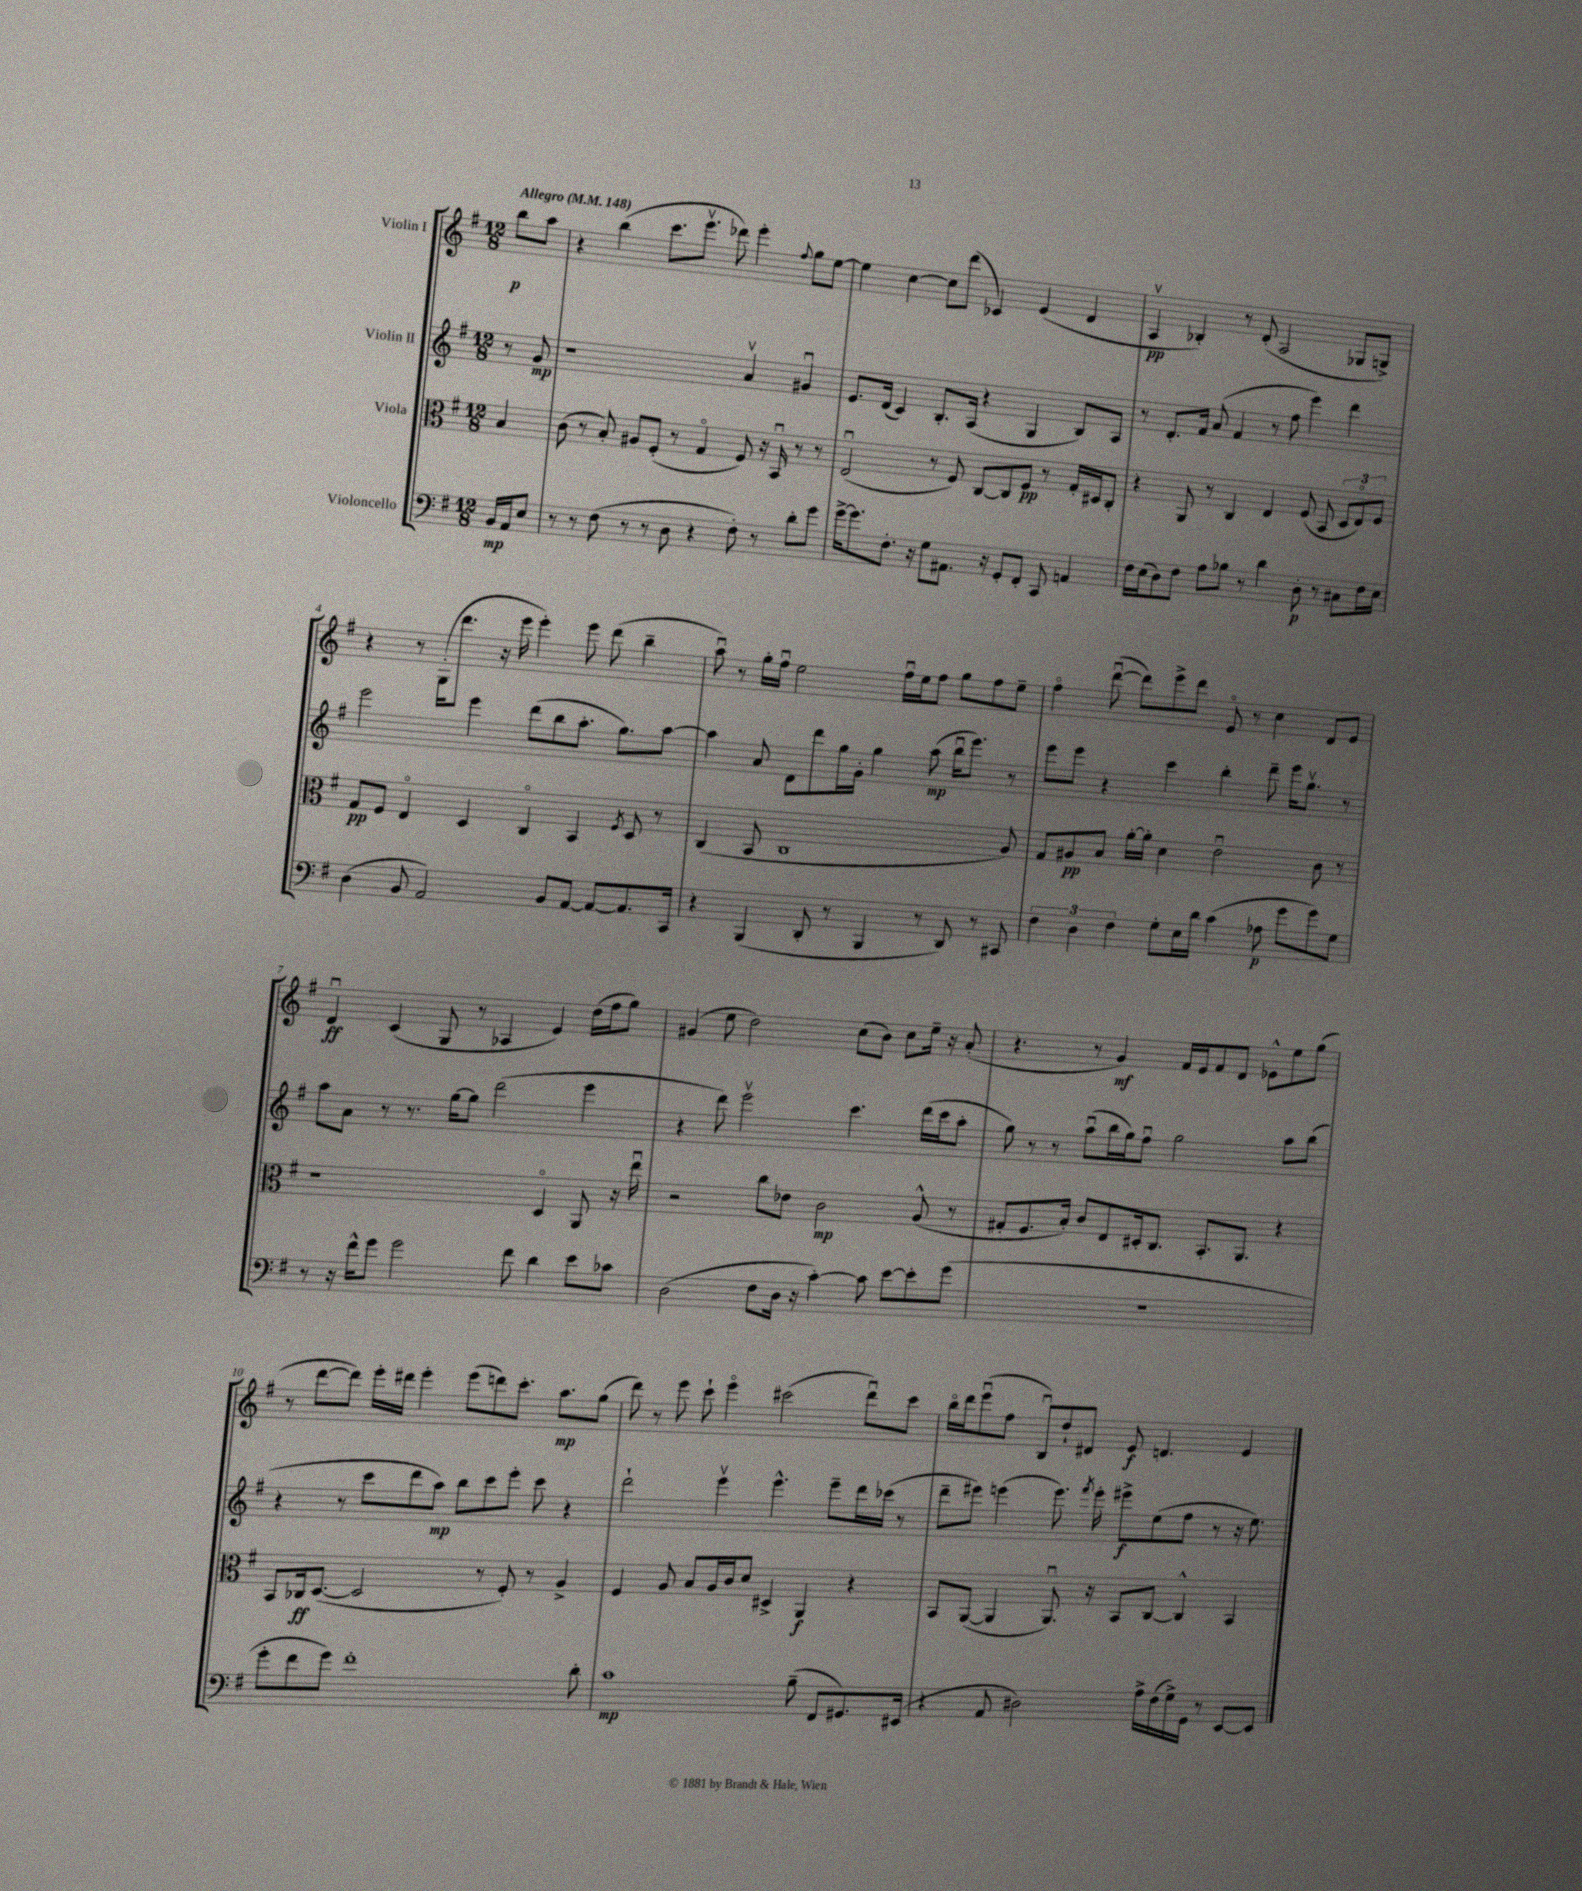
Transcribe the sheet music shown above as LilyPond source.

<<
\new StaffGroup <<
\new Staff = "s0" \with { instrumentName = "Violin I" } {
    \clef treble \key g \major \numericTimeSignature \time 12/8 \partial 4 \tempo "Allegro" 4 = 148
    \autoBeamOff b''8[\p a''8] |
    r4 b''4( c'''8.[ e'''8.]\upbow des'''8) e'''4-. \appoggiatura { fis''8 } g''8[ e''8]~ |
    e''4 c''4~ c''8[ d'''8]( ces'4) e'4( d'4 |
    a4\upbow\pp bes4-.) r8 d'8-.( a2 ges8[ g8]->) |
    r4 r8 g16[-.( d'''8.] r16 e'''16 e'''4-.) e'''8 d'''8( b''4-- |
    a''8\downbow) r8 g''16[-. fis''16]\downbow e''2 fis''16[\downbow e''16 fis''8] g''8[ fis''8 e''8]-- |
    fis''4\flageolet d'''8~\downbow( d'''8[) e'''8-> d'''8] e'8\flageolet r8 c''4 d'8[ e'8] |
    d'4\downbow\ff c'4( g8 r8 aes4 e'4) d''16[( fis''16 g''8]) |
    gis'4( e''8 d''2) c''8[( b'8]) c''8[ e''16]-- r16 a'8-.( |
    r4. r8 g'4\mf) fis'16[ e'16 fis'8 d'8] ees'8[-^ e''8 g''8]( |
    r8 d'''8[~ d'''8]) e'''16[-. dis'''16] e'''4-. e'''8[( d'''8) c'''8.]-. a''8.[\mp g''8]( |
    d'''8) r8 e'''8 c'''8-! e'''4\flageolet cis'''2( d'''8[\downbow) cis'''8] |
    b''16[\flageolet d'''16 e'''8\downbow( fis''8] b8[\downbow) d''8-! dis'8] e'8\f d'4. e'4 \bar "|." |
}
\new Staff = "s1" \with { instrumentName = "Violin II" } {
    \clef treble \key g \major \numericTimeSignature \time 12/8 \partial 4
    \autoBeamOff r8 g'8\mp |
    r1 a'4\upbow gis'4\downbow |
    e'8.[ d'16]( c'4) b8.[-. a16]( r4 g4 b8[) a8] |
    r8 d'8.[-. fis'16] a'8( fis'4 r8 fis''8 e'''4) d'''4 |
    e'''2 e'''4 d'''8[( b''8 a''8.]-. g''8.[) a''8]~ |
    a''4 a'8 d'8[ d'''8 g''16 g'16]-. g''4 a''8\mp( b''16[\downbow e'''8.]) r8 |
    e'''8[ e'''8] r4 c'''4 b''4-. d'''8-- e'''16[ g''8.]\upbow r8 |
    a''8[ a'8] r8 r8. g''16[~ g''8] d'''2( e'''4 |
    r4 d'''8) e'''2\upbow c'''4. d'''16[( c'''16 a''8]-. |
    g''8) r8 r8 a''8[\downbow( b''16 g''16) fis''8]\downbow g''2 a''8[ b''8]( |
    r4 r8 c'''8[ d'''8 a''8]\mp) b''8[ c'''8 e'''8]-. c'''8 r4 |
    d'''2-! e'''4\upbow e'''4.-^ e'''8[-- d'''16 ces'''16]( r8 |
    d'''8[-- eis'''8]) e'''4( e'''8.) \acciaccatura { fis'''8 } e'''16-. eis'''8[->\f e''8( fis''8] r8 r16 e''8.) \bar "|." |
}
\new Staff = "s2" \with { instrumentName = "Viola" } {
    \clef alto \key g \major \numericTimeSignature \time 12/8 \partial 4
    \autoBeamOff b4 |
    c'8( r8 b8-.) ais8[ fis8]-.( r8 g4\flageolet fis8) r16 b,16\downbow r8 r8 |
    e2\downbow( r8 fis8) c8[~ c8 fis8]\pp r8 g16[-. dis16 c8]-. |
    r4 a,8 r8 c4 e4 fis8( b,8 \tuplet 3/2 { d8[ e8\flageolet) fis8] } |
    g8[\pp fis8] e4\flageolet d4 c4\flageolet b,4 \acciaccatura { fis8 } d8 r8 |
    c4( b,8 c1 a8) |
    g8[ ais8\pp b8] a'16[~-. a'16]-. d'4 e'2\downbow c'8 r8 |
    r1 d4\flageolet a,8 r16 e''16\downbow |
    r2 c''8[ ees'8] c'2\mp a8-^( r8 |
    gis8[-. fis8. b16]-.) c'8[ e8 dis16-. c8.] b,8.[-. a,8.] r4 |
    b,8[ ces16\ff d8.]~( d2 r8 fis8-.) r8 a4-> |
    fis4 a8 b8[ a16 c'16 d'8] dis4-> a,4\f r4 |
    b,8[ a,8]~( a,4 a,8.\downbow) r16 b,8[ c8]~ c4-^ b,4 \bar "|." |
}
\new Staff = "s3" \with { instrumentName = "Violoncello" } {
    \clef bass \key g \major \numericTimeSignature \time 12/8 \partial 4
    \autoBeamOff b,16[\mp a,16 e8] |
    r8 r8 fis8( r8 r8 d8 r4 fis8-.) r8 d'8[-. g'8] |
    g'16[~-> g'8. fis8.]-. r16 g8[ ais,8.] r16 g,8[-. fis,8]-. c,8 a,4 |
    fis16[ e16( d8) fis8] a8[ bes8] r8 d'4 d8-.\p r8 cis8[ fis16 e16] |
    d4( b,8 a,2) b,8[ a,8]~ a,8[~ a,8. c,16] |
    r4 b,,4( d,8-. r8 b,,4 r8 d,8) r8 cis,8 |
    \tuplet 3/2 { fis4 d4 fis4 } g8[-. e16 d'16] c'4( aes8\p g'8[ g'8) g8] |
    r8 r16 fis'16[-^ g'8] g'2 fis'8 d'4 e'8[ ces'8] |
    d2( fis8[ d16] r16 c'4~-.) c'8 e'8[~ e'8-. g'8]( |
    R1. |
    g'8[-. fis'8 g'8]) fis'1-. d'8-. |
    c'1\mp b8--( fis,8[ gis,8.) eis,16]( |
    r4 a,8 dis2) a16[-> fis16( g16->) g,16] r8 e,8[~ e,8] \bar "|." |
}
>>
>>
